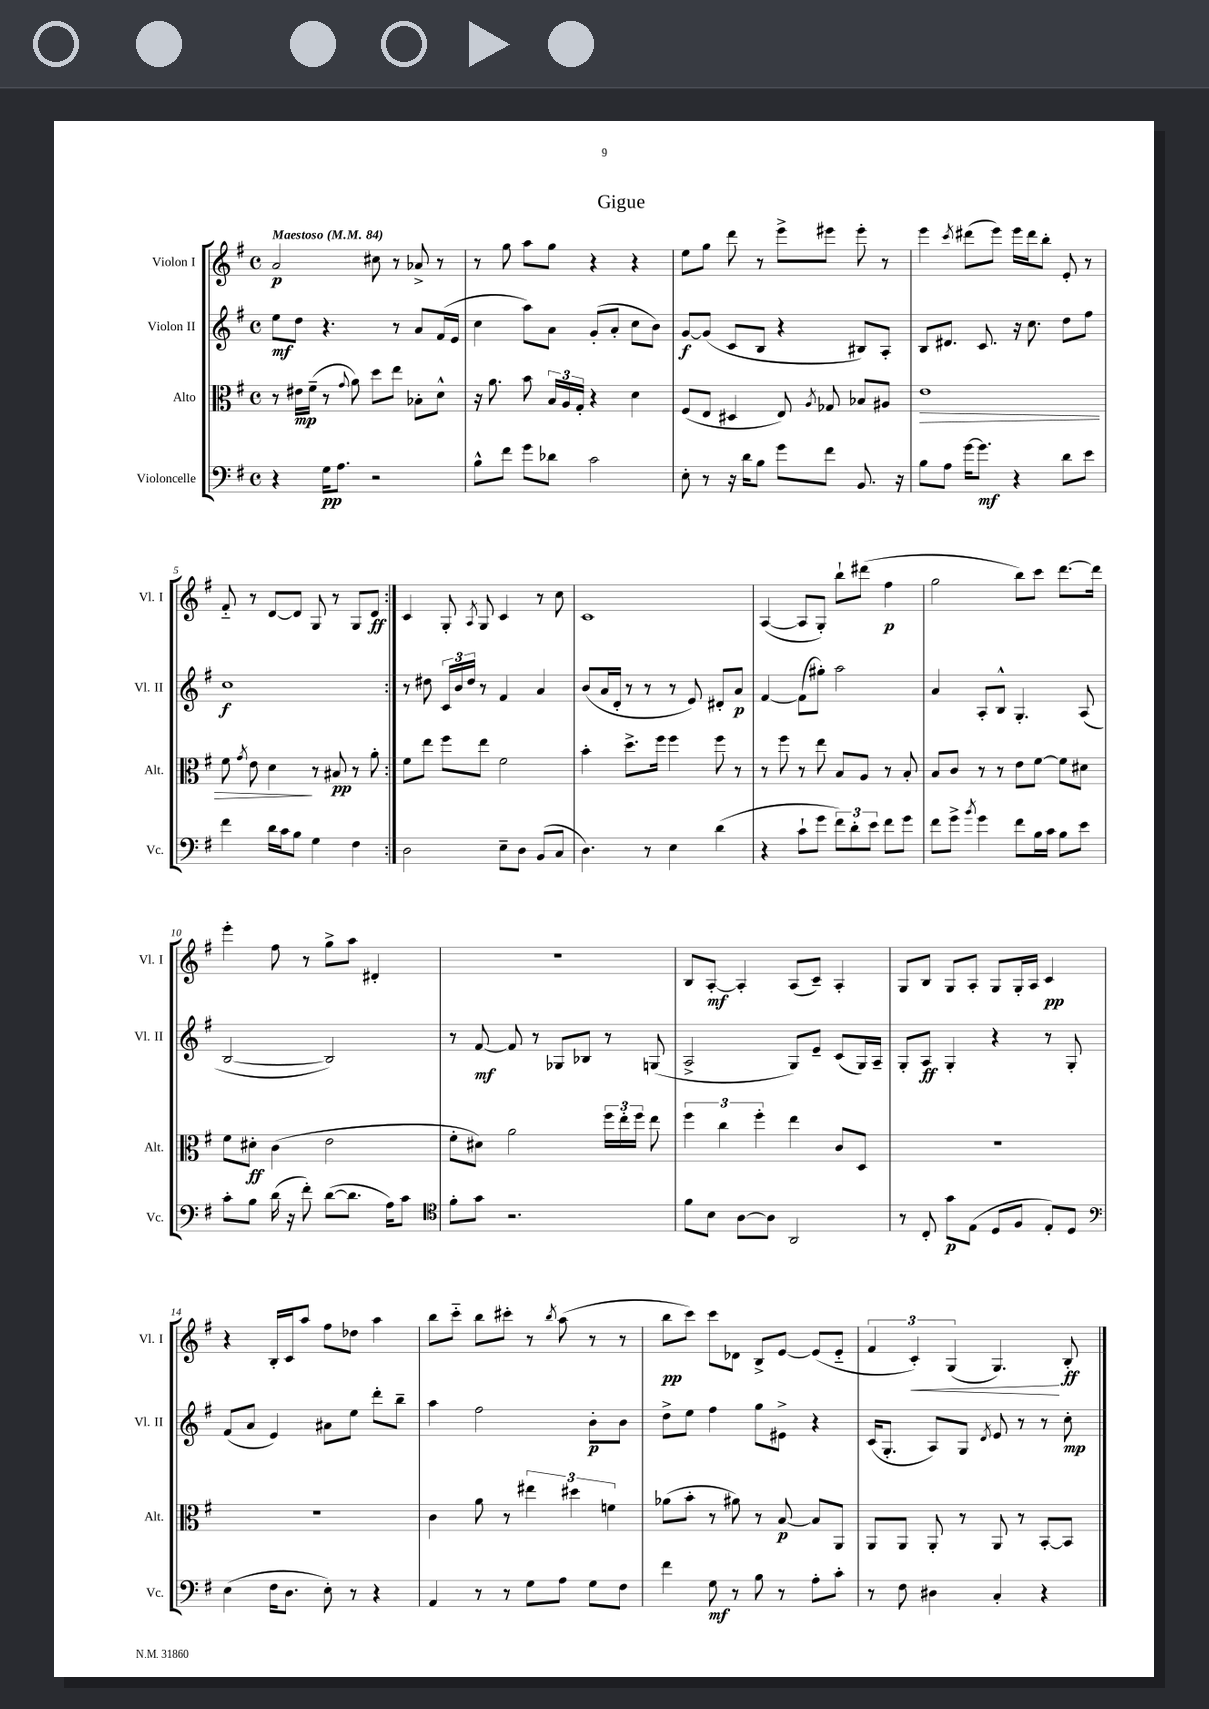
\header { title = "Gigue" }
<<
\new StaffGroup <<
\new Staff = "s0" \with { instrumentName = "Violon I" shortInstrumentName = "Vl. I" } {
    \clef treble \key g \major \defaultTimeSignature \time 4/4 \tempo "Maestoso" 4 = 84
    \autoBeamOff \repeat volta 2 { a'2\p cis''8 r8 aes'8-> r8 |
    r8 g''8 a''8[ g''8] r4 r4 |
    e''8[ g''8] d'''8 r8 e'''8[-> eis'''8] eis'''8-. r8 |
    e'''4 \acciaccatura { c'''8 } dis'''8[( e'''8]) e'''16[ dis'''16 b''8]-. e'8-. r8 |
    fis'8-_ r8 d'8[~ d'8] g8 r8 g8[ d'8]\ff | }
    c'4 g8-. \acciaccatura { a8 } g8 c'4 r8 c''8 |
    c'1 |
    a4~( a8[ g8]-.) b''8[-! dis'''8]( fis''4\p |
    g''2 b''8[) c'''8] d'''8.[~ d'''16] |
    e'''4-. fis''8 r8 g''8[-> a''8] dis'4-. |
    r1 |
    b8[ a8]~-.\mf a4-. a8[( c'8]--) a4-. |
    g8[ b8] g8[ a8]-. g8[ g16-. a16] c'4\pp |
    r4 b16[-. c'16 a''8] fis''8[ des''8] a''4 |
    b''8[ c'''8]-_ b''8[ cis'''8]-. r8 \acciaccatura { b''8 } a''8( r8 r8 |
    b''8[\pp c'''8]) c'''8[ des'8] b8[-> e'8]~ e'8[( e'8]-_ |
    \tuplet 3/2 { fis'4 c'4-.\<) g4( } g4.\!) b8-.\ff \bar "|." |
}
\new Staff = "s1" \with { instrumentName = "Violon II" shortInstrumentName = "Vl. II" } {
    \clef treble \key g \major \defaultTimeSignature \time 4/4
    \autoBeamOff \repeat volta 2 { e''8[\mf d''8] r4. r8 a'8[ fis'16( e'16] |
    c''4 a''8[) a'8] g'8[-.( a'8]-. c''8[ b'8]) |
    g'8[~\f g'8]( c'8[ b8] r4 bis8[) a8]-. |
    b8[ dis'8.] c'8. r16 c''8. d''8[ fis''8] |
    c''1\f | }
    r8 dis''8 \tuplet 3/2 { c'16[ b'16 dis''16] } r8 fis'4 a'4 |
    b'8[( a'16 d'16]-. r8 r8 r8 e'8) dis'8[-. a'8]\p |
    fis'4~ fis'8[( gis''8]-.) a''2 |
    a'4 a8[-. b8]-^ g4.-. a8( |
    b2~ b2) |
    r8 fis'8~\mf fis'8 r8 ges8[ bes8] r8 g8( |
    a2-> g8[) e'8]-- c'8[( g16) a16]-- |
    g8[-. a8]\ff g4-. r4 r8 g8-. |
    fis'8[( a'8] e'4) ais'8[ e''8] d'''8[-. b''8]-- |
    a''4 fis''2 b'8[-.\p b'8] |
    d''8[-> e''8] fis''4 g''8[ eis'8]-> r4 |
    c'16[( g8.]-. a8[) g8] \acciaccatura { d'8 } e'8 r8 r8 c''8-.\mp \bar "|." |
}
\new Staff = "s2" \with { instrumentName = "Alto" shortInstrumentName = "Alt." } {
    \clef alto \key g \major \defaultTimeSignature \time 4/4
    \autoBeamOff \repeat volta 2 { r8 eis'16[\mp fis'16]--( r8 \appoggiatura { g'8 } a'8) d''8[ e''8] bes8[-. d'8]-^ |
    r16 a'8. b'8 \tuplet 3/2 { b16[ a16 g16]-. } r4 d'4 |
    fis8[( e8] dis4 e8) \acciaccatura { a8 } ges8 bes8[ ais8] |
    e'1\> |
    fis'8 \acciaccatura { g'8 } e'8 d'4\! r8 bis8\pp r8 a'8-. | }
    fis'8[ e''8] fis''8[ e''8] fis'2 |
    b'4-. d''8.[-> fis''16] fis''4 fis''8 r8 |
    r8 fis''8 r8 e''8 b8[ a8] r8 b8-. |
    b8[ c'8] r8 r8 e'8[ fis'8]~ fis'8[ dis'8] |
    fis'8[ dis'8]-.\ff c'4( e'2 |
    fis'8[-. dis'8]) a'2 \tuplet 3/2 { fis''16[ e''16-. fis''16] } e''8 |
    \tuplet 3/2 { fis''4 c''4 fis''4-. } e''4 c'8[ d8] |
    R1 |
    R1 |
    c'4 a'8 r8 \tuplet 3/2 { eis''4 dis''4 f'4 } |
    aes'8[( b'8]-. r8 ais'8) r8 b8~\p b8[ a,8] |
    a,8[ a,8] a,8-. r8 a,8 r8 b,8[~-. b,8] \bar "|." |
}
\new Staff = "s3" \with { instrumentName = "Violoncelle" shortInstrumentName = "Vc." } {
    \clef bass \key g \major \defaultTimeSignature \time 4/4
    \autoBeamOff \repeat volta 2 { r4 g16[\pp a8.] r2 |
    b8[-^ fis'8] g'8[ des'8] c'2 |
    e8-. r8 r16 d'16[ b8] g'8[ fis'8] b,8. r16 |
    b8[ a8] g'16[~ g'8.]\mf r4 d'8[ e'8] |
    fis'4 d'16[ c'16 b8] g4 fis4 | }
    d2 e8[-- d8] b,8[( c8] |
    d4.) r8 e4 d'4( |
    r4 c'8[-! g'8] \tuplet 3/2 { fis'8[) d'8-. e'8] } fis'8[ g'8] |
    fis'8[ g'8]-> \acciaccatura { b'8 } g'4 fis'8[ b16 c'16] b8[ e'8] |
    c'8[-. b8] d'16( r16 fis'8-.) d'8[~( d'8.] a16[) c'8] |
    \clef tenor fis'8[-. g'8] r2. |
    fis'8[ b8] a8[~ a8] a,2 |
    r8 c8-. g'8[\p e8]( d8[ fis8] e8[-.) d8] |
    \clef bass e4( fis16[ d8.] e8-.) r8 r4 |
    a,4 r8 r8 g8[ a8] g8[ fis8] |
    fis'4 g8\mf r8 b8 r8 a8[-. c'8]-. |
    r8 fis8 dis4 c4-. r4 \bar "|." |
}
>>
>>
